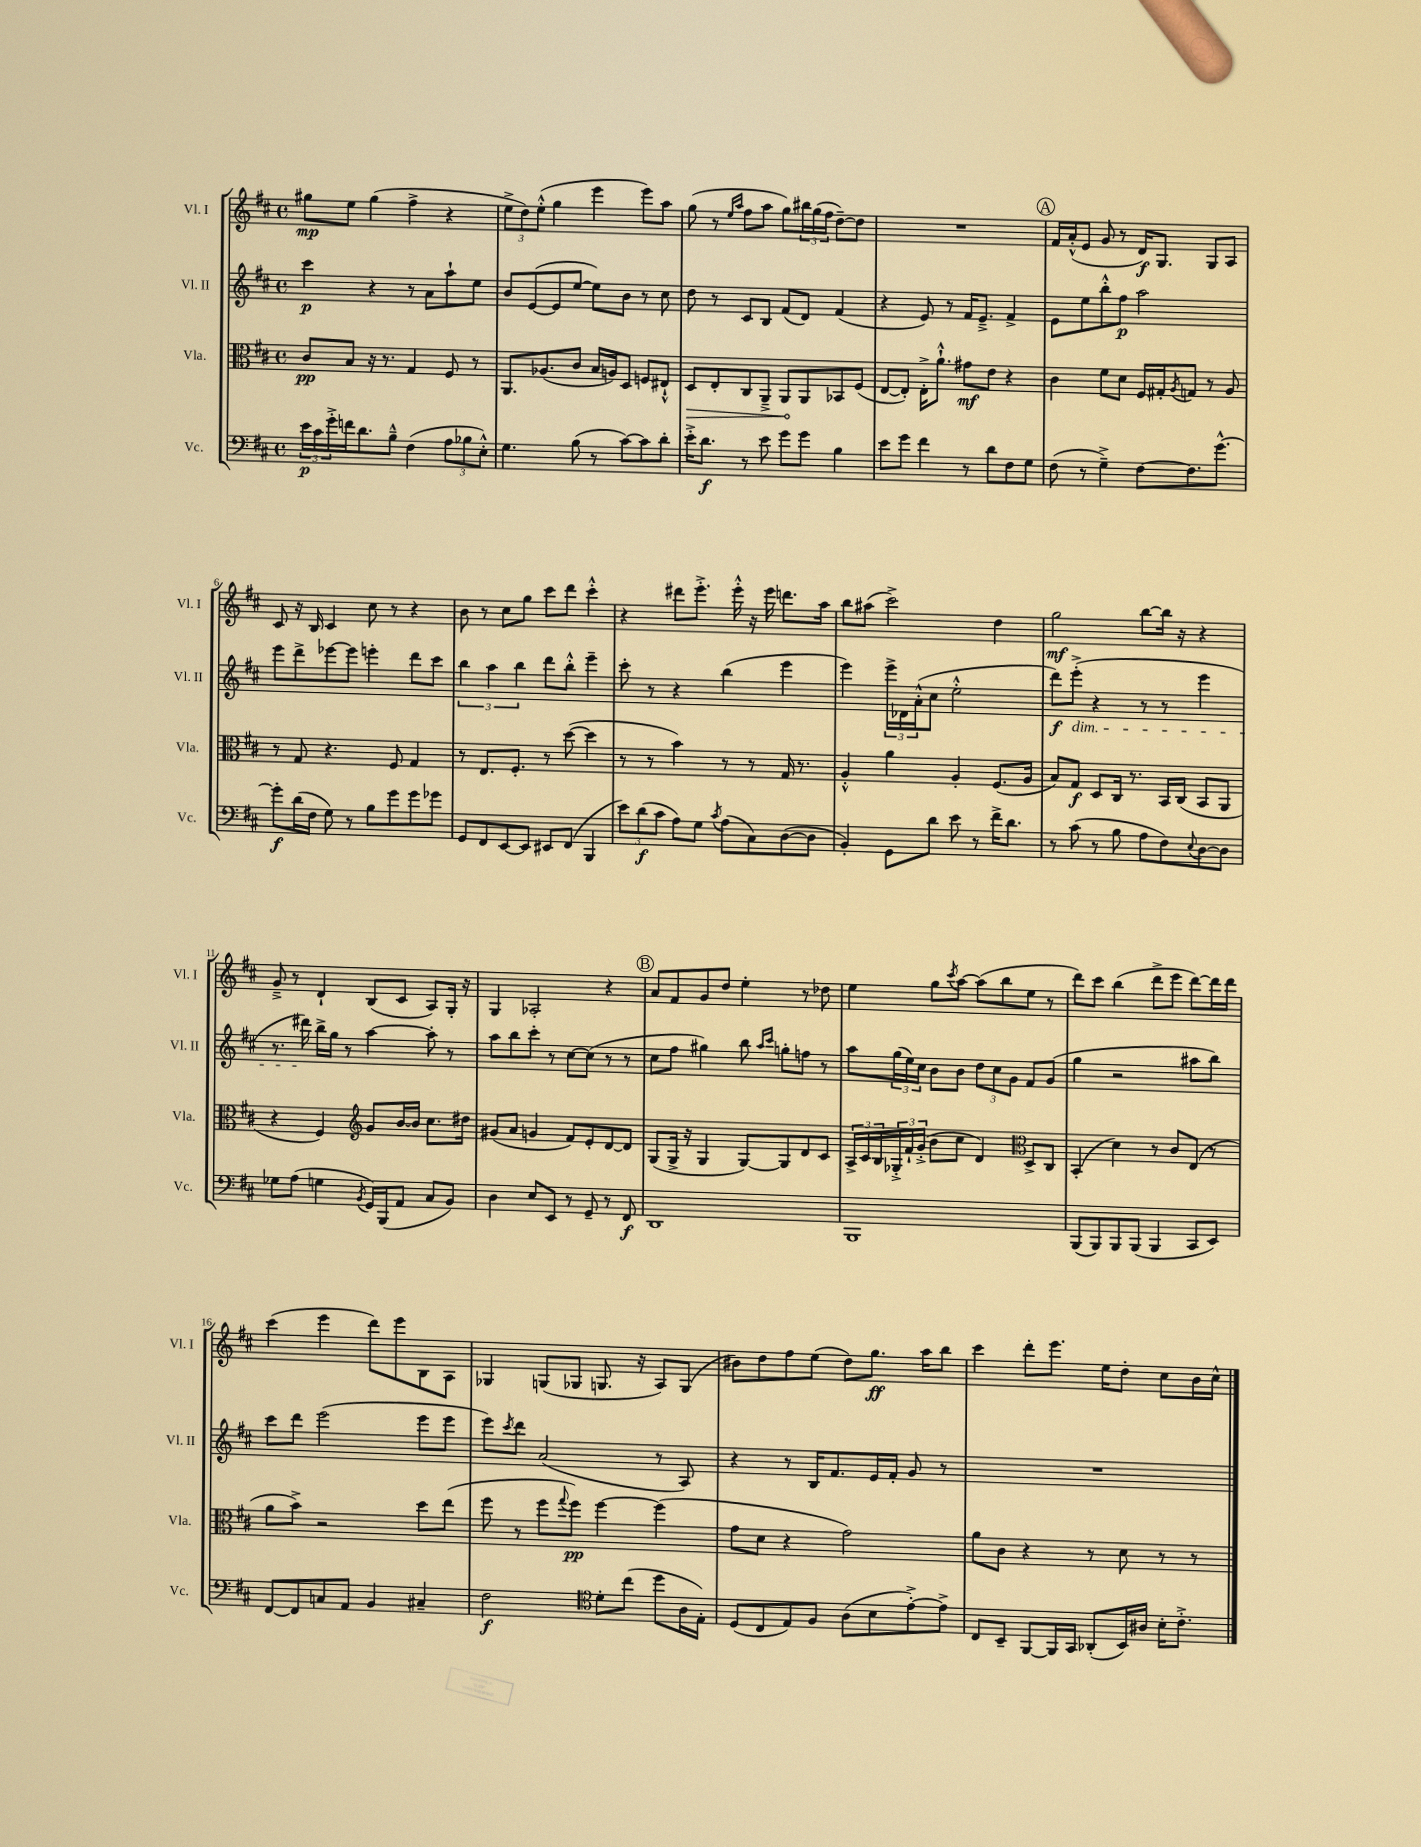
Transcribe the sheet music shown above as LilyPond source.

<<
\new StaffGroup <<
\new Staff = "s0" \with { instrumentName = "Vl. I" shortInstrumentName = "Vl. I" } {
    \clef treble \key d \major \defaultTimeSignature \time 4/4
    gis''8\mp e''8 gis''4( fis''4-> r4 |
    \tuplet 3/2 { e''8-> d''8) e''8-.-^( } g''4 e'''4 e'''8) a''8 |
    g''8( r8 \grace { e''16 a''16 } fis''8 a''8 g''8) \tuplet 3/2 { bis''16 g''16( fis''16 } d''8~--) d''8 |
    R1 |
    \mark \markup { \circle "A" } fis'16 a'16-.-^( e'8 g'8 r8 d'16\f) g8. g8 a8 |
    cis'8 r16 b16 cis'4 cis''8 r8 r4 |
    b'8 r8 cis''8 g''8 cis'''8 d'''8 cis'''4-.-^ |
    r4 dis'''8 e'''8.-.-> e'''16-.-^ r16 e'''16 d'''8. a''16 |
    b''8 ais''8( cis'''2->) d''4 |
    g''2\mf b''8~ b''16 r16 r4 |
    g'8---> r8 d'4-! b8( cis'8 a8) g16-. r16 |
    g4 aes2-. r4 |
    \mark \markup { \circle "B" } a'8 fis'8 g'8 d''8 e''4-. r8 des''8 |
    e''4 g''8 \acciaccatura { cis'''8 } a''8~ a''8( b''8 e''8 r8 |
    d'''8) cis'''8 b''4( d'''8-> e'''8 d'''8~) d'''16 d'''16 |
    cis'''4( e'''4 d'''8) e'''8 b8 a8 |
    ges4 g8( ges8 g8. r16 a8) g8( |
    bis'8) d''8 fis''8 e''8( d''8) g''8.\ff a''16 b''8 |
    cis'''4 d'''8-. e'''8. e''16 d''8-. cis''8 b'16 cis''16-^ \bar "|." |
}
\new Staff = "s1" \with { instrumentName = "Vl. II" shortInstrumentName = "Vl. II" } {
    \clef treble \key d \major \defaultTimeSignature \time 4/4
    cis'''4\p r4 r8 a'8 a''8-! e''8 |
    b'8 e'8~( e'8 e''8~ e''8) b'8 r8 cis''8 |
    d''8 r8 cis'8 b8 fis'8( d'8) fis'4( |
    r4 e'8) r8 fis'16 e'8.---> fis'4-> |
    \mark \markup { \circle "A" } e'8 e''8 b''8-.-^ fis''8\p a''2 |
    e'''8 d'''8-> ees'''8~ ees'''8 e'''4-. d'''8 cis'''8 |
    \tuplet 3/2 { b''4 a''4 b''4 } d'''8 b''8-.-^ e'''4-- |
    cis'''8-. r8 r4 b''4( e'''4 |
    e'''4) \tuplet 3/2 { e'''16-> des'16 a'16-.-^( } cis''8 e''2-.-^ |
    d'''8\f) e'''8-.->\dim( r4 r8 r8 e'''4 |
    r8. dis'''16\!) b''16-> g''16 r8 a''4~ a''8-. r8 |
    a''8 b''8 cis'''8-. r8 cis''8~ cis''8( r8 r8 |
    \mark \markup { \circle "B" } cis''8 fis''8 gis''4) b''8 \grace { a''16 cis'''16 } g''8-. f''8 r8 |
    a''8 \tuplet 3/2 { g''16( e''16) cis''16 } b'8 b'8 \tuplet 3/2 { d''8 cis''8 g'8 } fis'8 g'8( |
    g''4 r2 ais''8 b''8) |
    cis'''8 d'''8 e'''2( e'''8 e'''8 |
    e'''8) \acciaccatura { cis'''8 } d'''8 a'2( r8 a8) |
    r4 r8 b16 fis'8. e'16 fis'16-. g'8 r8 |
    R1 \bar "|." |
}
\new Staff = "s2" \with { instrumentName = "Vla." shortInstrumentName = "Vla." } {
    \clef alto \key d \major \defaultTimeSignature \time 4/4
    cis'8\pp b8 r16 r8. g4 fis8 r8 |
    a,8. aes8.( cis'8 b16 a16) d8 f8 eis8-!-^ |
    \once \override Hairpin.circled-tip = ##t d8\> e8-. cis8 a,8---> a,8\! a,8 bes,8 fis8( |
    e8~ e8-.) e16-.-> a'8.-!-^ gis'8\mf e'8 r4 |
    \mark \markup { \circle "A" } cis'4 fis'8 d'8 fis16 gis16-. \acciaccatura { a8 } g8 r8 a8 |
    r8 g8 r4. fis8 g4 |
    r8 e8. fis8.-. r8 d''8~( d''4 |
    r8 r8 b'4) r8 r8 g16 r8. |
    a4-.-^ a'4 a4-. fis8.( a16 |
    b8) g8\f d8 cis16 r8. b,16 cis16( b,8 a,8 |
    r4 fis4) \clef treble g'8 b'16~ b'16 cis''8. dis''16 |
    gis'8( a'8 g'4 fis'8) e'8-. d'8~ d'8 |
    \mark \markup { \circle "B" } g8( g16-> r16 g4 g8~) g8 d'8 cis'8 |
    \tuplet 3/2 { a16-> cis'16 b16 } \tuplet 3/2 { ges16-.-> fis'16-! g'16-.->( } b'8 cis''8 d'4) \clef alto d8-> cis8 |
    b,4-.( d'4) r8 cis'8 e8( r8 |
    a'8 b'8->) r2 d''8 e''8( |
    fis''8 r8 fis''8 \appoggiatura { g''8 } fis''8\pp) fis''4~ fis''4( |
    g'8 d'8 r4 g'2) |
    a'8 cis'8 r4 r8 d'8 r8 r8 \bar "|." |
}
\new Staff = "s3" \with { instrumentName = "Vc." shortInstrumentName = "Vc." } {
    \clef bass \key d \major \defaultTimeSignature \time 4/4
    \tuplet 3/2 { e'16\p cis'16 g'16-.-> } f'16 d'8. b8---^ fis4( \tuplet 3/2 { a8 bes8 e8-.-^) } |
    g4. b8( r8 cis'8~) cis'8 d'8-. |
    e'16-.-> d'8.\f r8 e'8 g'8 g'8 b4 |
    e'8 g'8 fis'4 r8 d'8 fis8 g8 |
    \mark \markup { \circle "A" } fis8( r8 g4--->) fis8~ fis8. g'8.~-^ |
    g'8-.\f d'16( fis16 g8) r8 b8 g'8 g'8 ges'8 |
    g,8 fis,8 e,8~ e,8 eis,8 fis,8( b,,4 |
    \tuplet 3/2 { e'8) d'8\f( cis'8 } a8) g8 \acciaccatura { cis'8 } a8( cis8) d8~( d8 |
    b,4-.) g,8 d'8 e'8 r8 fis'16-> d'8. |
    r8 cis'8( r8 b8 a8 fis8) \appoggiatura { e8 } d8~ d8 |
    ges8 a8( g4 \acciaccatura { b,8 } g,16) b,,16( a,8 cis8 b,8) |
    d4 e8 e,8 r8 g,8-- r8 fis,8\f |
    \mark \markup { \circle "B" } d,1 |
    b,,1 |
    b,,8( b,,8) b,,8 b,,8( b,,4 cis,8 e,8) |
    fis,8~ fis,8 c8 a,8 b,4 cis4-- |
    fis2\f \clef tenor d'8-. cis''8( d''8 a16 e16-.) |
    d8( cis8 e8) fis8 a8( b8 e'8~-.->) e'8-> |
    cis8 b,8-- fis,8~ fis,16 g,16 aes,8-.( b,16) ais16 b16-. cis'8.-.-> \bar "|." |
}
>>
>>
